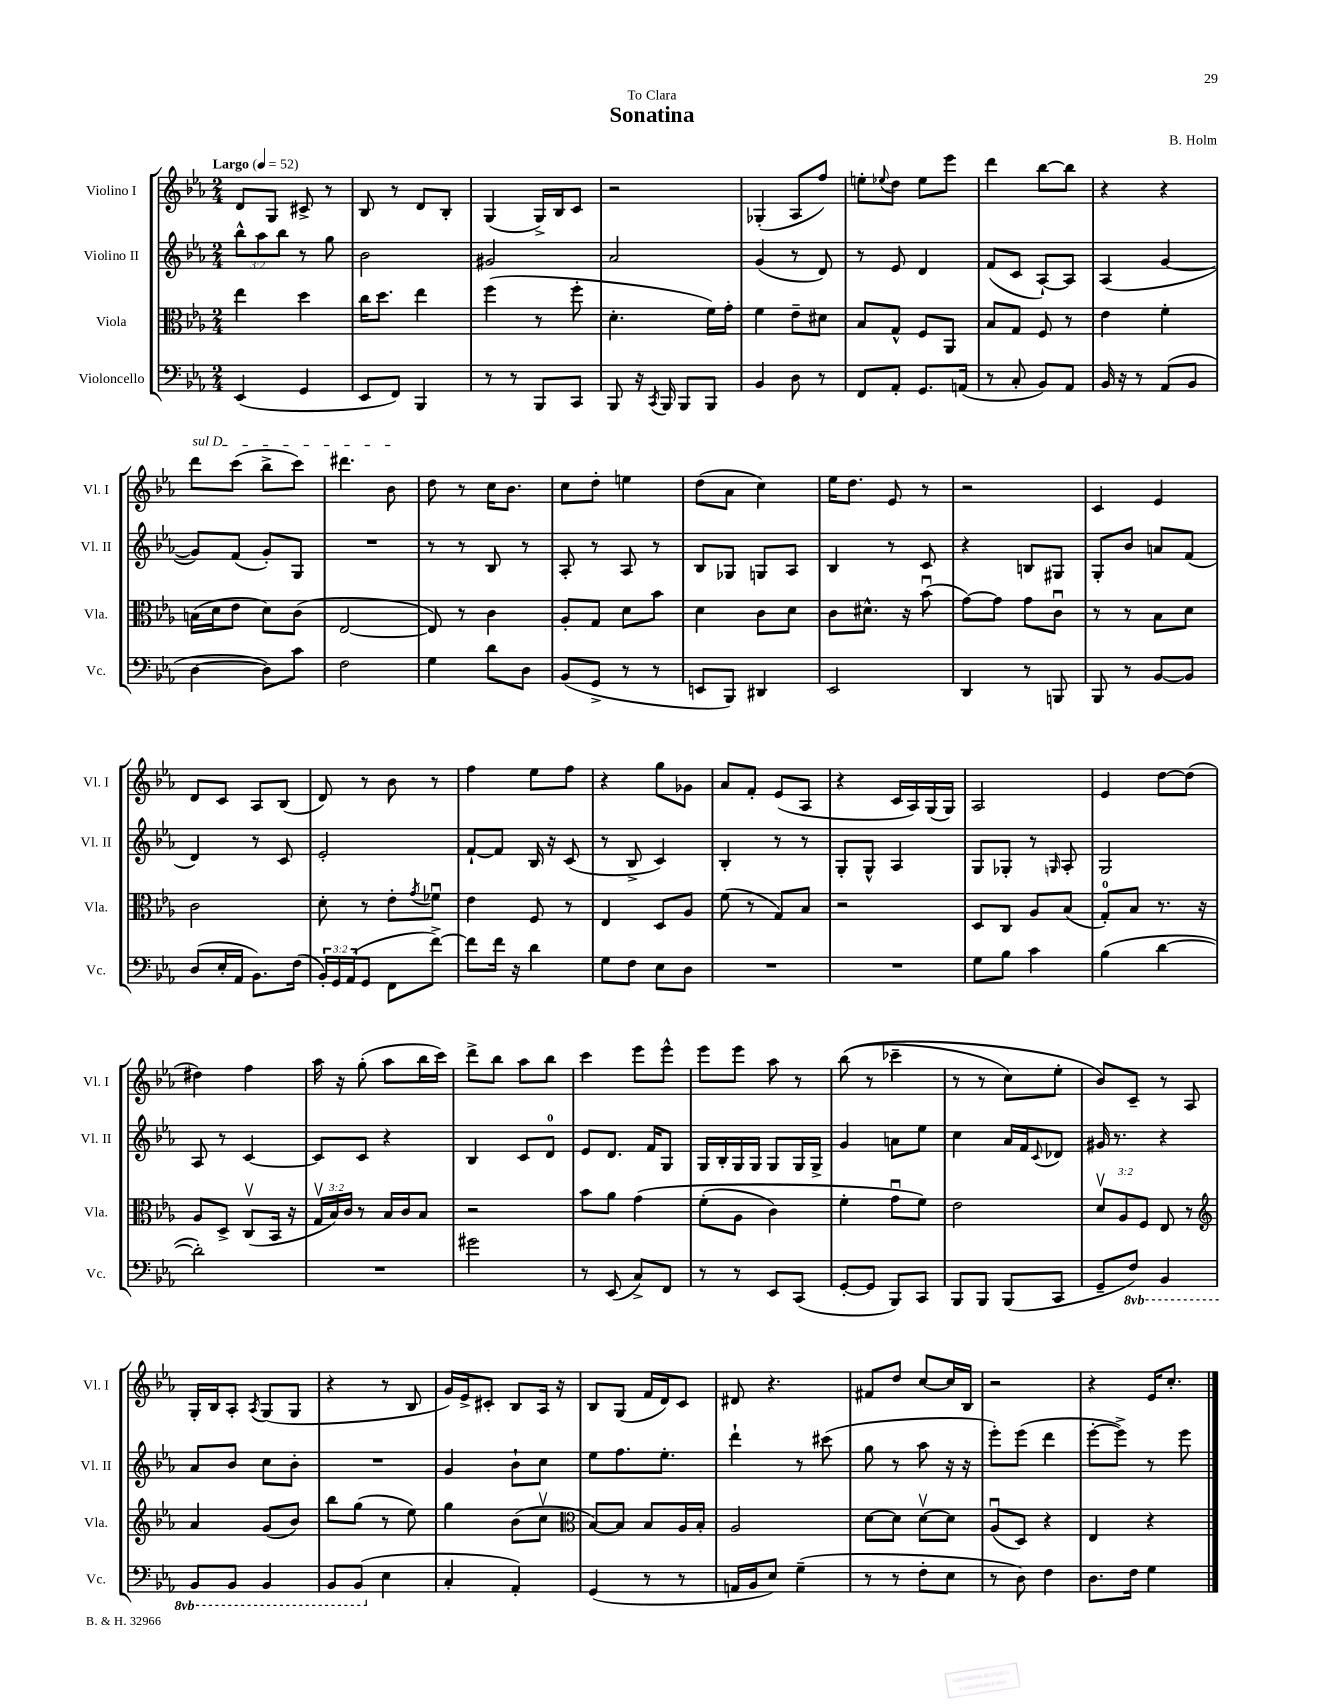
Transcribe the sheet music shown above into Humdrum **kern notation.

**kern	**kern	**kern	**kern
*part4	*part3	*part2	*part1
*staff4	*staff3	*staff2	*staff1
*I"Violoncello	*I"Viola	*I"Violino II	*I"Violino I
*I'Vc.	*I'Vla.	*I'Vl. II	*I'Vl. I
*clefF4	*clefC3	*clefG2	*clefG2
*k[b-e-a-]	*k[b-e-a-]	*k[b-e-a-]	*k[b-e-a-]
*M2/4	*M2/4	*M2/4	*M2/4
*MM52	*MM52	*MM52	*MM52
=1	=1	=1	=1
!	!	!	!LO:TX:a:B:t=Largo
(4EE-/	4ee-\	12bb-^^\L	8d/L
.	.	12aa-\	.
.	.	.	8G/J
.	.	12bb-\J	.
4GG/	4dd\	8r	8c#X^/
.	.	8gg\	8r
=2	=2	=2	=2
8EE-/L	16cc\KL	2b-\	8B-/
.	8.dd\J	.	.
8FF/J)	.	.	8r
4BBB-/	4ee-\	.	8d/L
.	.	.	8B-'/J
=3	=3	=3	=3
8r	(4ff\	2g#X/	(4G/
8r	.	.	.
8BBB-/L	8r	.	16G^/LL)
.	.	.	16B-/J
8CC/J	8ff'\	.	8c/J
=4	=4	=4	=4
8BBB-/	4.d'\	2a-/	2r
16r	.	.	.
8qCC/	.	.	.
16BBB-/	.	.	.
8BBB-/L	.	.	.
8BBB-/J	16f\LL)	.	.
.	16g'\JJ	.	.
=5	=5	=5	=5
4BB-/	4f\	(4g/	(4G-X'/
8D\	8e-~\L	8r	8A-/L
8r	8d#X\J	8d/)	8ff/J)
=6	=6	=6	=6
8FF/L	8B-/L	8r	8een'\L
.	.	.	8qqee-X/
8AA-'/J	8G^^/J	8e-/	8dd\J
8.GG/L	8F/L	4d/	8ee-\L
.	8AA-/J	.	8eee-\J
(16AAn/Jk	.	.	.
=7	=7	=7	=7
8r	8B-/L	(8f/L	4ddd\
8C'/	8G/J	8c/J	.
8BB-/L)	8F/	[8A-`/L)	[8bb-\L
8AA-/J	8r	8A-/J]	8bb-\J]
=8	=8	=8	=8
16BB-/	4e-\	(4A-/	4r
16r	.	.	.
8r	.	.	.
(8AA-/L	4f'\	[4g/	4r
8BB-/J	.	.	.
!!LO:LB:g=z
=9	=9	=9	=9
!	!	!	!LO:TX:a:i:t=sul D
[4D\	(16Bn\LL	8g/L])	8ddd\L
.	16d\J	.	.
.	8e-\J	(8f/J	(8ccc\J
8D\L])	8d\L)	8g'/L)	8bb-^\L
8c\J	(8c\J	8G/J	8ccc\J)
=10	=10	=10	=10
2F\	[2E-/	2r	4.ddd#X\
.	.	.	8b-\
=11	=11	=11	=11
4G\	8E-/])	8r	8dd\
.	8r	8r	8r
8d\L	4c\	8B-/	16cc\KL
.	.	.	8.b-\J
8D\J	.	8r	.
=12	=12	=12	=12
(8BB-/L	8A-'/L	8A-'/	8cc\L
8GG^/J	8G/J	8r	8dd'\J
8r	8d\L	8A-/	4een\
8r	8b-\J	8r	.
=13	=13	=13	=13
8EEn/L	4d\	8B-/L	(8dd\L
8BBB-/J)	.	8G-X/J	8a-\J
4DD#X/	8c\L	8Gn/L	4cc\)
.	8d\J	8A-/J	.
=14	=14	=14	=14
2EE-/	8c\L	4B-/	16ee-\KL
.	.	.	8.dd\J
.	8.d#X^^\J	.	.
.	.	8r	8e-/
.	16r	.	.
.	(8b-u\	8c/	8r
=15	=15	=15	=15
4DD/	[8g\L)	4r	2r
.	8g\J]	.	.
8r	8g\L	8Bn/L	.
8BBBn/	8cu\J	8G#X/J	.
=16	=16	=16	=16
8BBB-/	8r	8G'/L	4c/
8r	8r	8b-/J	.
[8BB-/L	8B-\L	8an/L	4e-/
8BB-/J]	8d\J	(8f/J	.
!!LO:LB:g=z
=17	=17	=17	=17
(8D/L	2c\	4d/)	8d/L
16E-'/L	.	.	8c/J
16AA-/JJ	.	.	.
8.BB-\L)	.	8r	8A-/L
.	.	8c/	(8B-/J
(16F\Jk	.	.	.
=18	=18	=18	=18
24BB-'/LL)	8d'\	2e-'/	8d/)
24GG/	.	.	.
(24AA-/J	.	.	.
8GG/J	8r	.	8r
8FF\L	8e-'\L	.	8b-\
.	8qg/	.	.
[8f^\J)	8f-Xu\J	.	8r
=19	=19	=19	=19
8f\L]	4e-\	[8f`/L	4ff\
16f\Jk	.	8f/J]	.
16r	.	.	.
4d\	8F/	16B-/	8ee-\L
.	.	16r	.
.	8r	(8c/	8ff\J
=20	=20	=20	=20
8G\L	4E-/	8r	4r
8F\J	.	8B-^/	.
8E-\L	8D/L	4c/)	8gg\L
8D\J	8A-/J	.	8g-X\J
=21	=21	=21	=21
2r	(8f\	4B-'/	8a-/L
.	8r	.	8f'/J
.	8G/L)	8r	(8e-/L
.	8B-/J	8r	8A-/J
=22	=22	=22	=22
2r	2r	8G'/L	4r
.	.	8G^^/J	.
.	.	4A-/	16c/LL
.	.	.	16A-/)
.	.	.	(16G/
.	.	.	16G/JJ)
=23	=23	=23	=23
8G\L	8D/L	8G/L	2A-/
8B-\J	8C/J	8G-X'/J	.
4c\	8A-/L	8r	.
.	.	16qqGn/	.
.	(8B-/J	8A-'/	.
=24	=24	=24	=24
(4B-\	8G'/L)	2G/	4e-/
.	8B-/J	.	.
[4d\	8.r	.	[8dd\L
.	.	.	(8dd\J]
.	16r	.	.
!!LO:LB:g=z
=25	=25	=25	=25
2d'\])	8A-/L	8A-/	4dd#X\)
.	8D^/J	8r	.
.	(8Cv/L	[4c/	4ff\
.	16BB-/Jk	.	.
.	16r	.	.
=26	=26	=26	=26
2r	24Gv/LL	8c/L]	16aa-\
.	24B-/)	.	.
.	.	.	16r
.	24c/JJ	.	.
.	8r	8c/J	(8gg'\
.	16B-/LL	4r	8aa-\L
.	16c/J	.	.
.	8B-/J	.	16bb-\L
.	.	.	16ccc\JJ)
=27	=27	=27	=27
2g#X\	2r	4B-/	8ddd^\L
.	.	.	8bb-\J
.	.	8c/L	8aa-\L
.	.	8d/J	8bb-\J
=28	=28	=28	=28
8r	8b-\L	8e-/L	4ccc\
(8EE-/	8a-\J	8.d/J	.
8C^/L)	(4g\	.	8eee-\L
.	.	16f/KL	.
8FF/J	.	8G/J	8eee-^^\J
=29	=29	=29	=29
8r	(8f'\L	16G/LL	8eee-\L
.	.	16B-'/	.
8r	8A-\J	16G/	8eee-\J
.	.	16G/JJ	.
8EE-/L	4c\)	8G/L	8aa-\
(8CC/J	.	16G/L	8r
.	.	16G^/JJ	.
=30	=30	=30	=30
[8GG'/L	4f'\	4g/	((8bb-\
8GG/J]	.	.	8r
8BBB-/L)	8gu\L	8an\L	4ccc-X~\
8CC/J	8f\J)	8ee-\J	.
=31	=31	=31	=31
8BBB-/L	2e-\	4cc\	8r
8BBB-/J	.	.	8r
(8BBB-/L	.	16a-/LL	8cc\L)
.	.	16f/J	.
.	.	8qqc/	.
8CC/J	.	8d-X/J	8ee-'\J
=32	=32	=32	=32
8GG~/L	12dv/L	16g#X/	8b-/L)
.	.	8.r	.
.	12A-/	.	.
*8ba	*	*	*
8FF/J)	.	.	8c~/J
.	12F/J	.	.
4BBB-/	8E-/	4r	8r
.	8r	.	8A-/
!!LO:LB:g=z
=33	=33	=33	=33
*	*clefG2	*	*
8BBB-/L	4a-/	8a-/L	16G'/LL
.	.	.	16B-/J
8BBB-/J	.	8b-/J	8A-'/J
.	.	.	8qA-/
4BBB-/	(8g/L	8cc\L	(8G/L
.	8b-/J)	8b-'\J	8G/J
=34	=34	=34	=34
8BBB-/L	8bb-\L	2r	4r
(8BBB-/J	(8gg\J	.	.
*X8ba	*	*	*
4E-\	8r	.	8r
.	8ee-\)	.	8B-/
=35	=35	=35	=35
4C'/	4gg\	4g/	16g/LL)
.	.	.	16e-^/J
.	.	.	8c#X'/J
4AA-'/)	(8b-\L	8b-`\L	8B-/L
.	8ccv\J	8cc\J	16A-/Jk
.	.	.	16r
=36	=36	=36	=36
*	*clefC3	*	*
(4GG/	[8B-/L)	8ee-\L	8B-/L
.	8B-/J]	8.ff\	(8G/J
8r	8B-/L	.	16f/LL
.	.	8.ee-'\J	16d/J)
8r	16A-/L	.	8c/J
.	16B-'/JJ	.	.
=37	=37	=37	=37
16AAn/LL	2A-/	4ddd`\	8d#X/
16BB-/J	.	.	.
8E-/J)	.	.	4.r
(4G~\	.	8r	.
.	.	(8ccc#X\	.
=38	=38	=38	=38
8r	[8d\L	8gg\	8f#X/L
8r	8d\J]	8r	8dd/J
8F'\L	[8dv\L	8aa-\	[8cc/L
8E-\J	8d\J]	16r	16cc/L]
.	.	16r	16B-/JJ
=39	=39	=39	=39
8r	(8A-u/L	8eee-'\L)	2r
8D\)	8D/J)	(8eee-\J	.
4F\	4r	4ddd\	.
=40	=40	=40	=40
8.D\L	4E-/	[8eee-'\L	4r
.	.	8eee-^\J])	.
16F\Jk	.	.	.
4G\	4r	8r	16e-/KL
.	.	.	8.cc'/J
.	.	8eee-\	.
==	==	==	==
*-	*-	*-	*-
